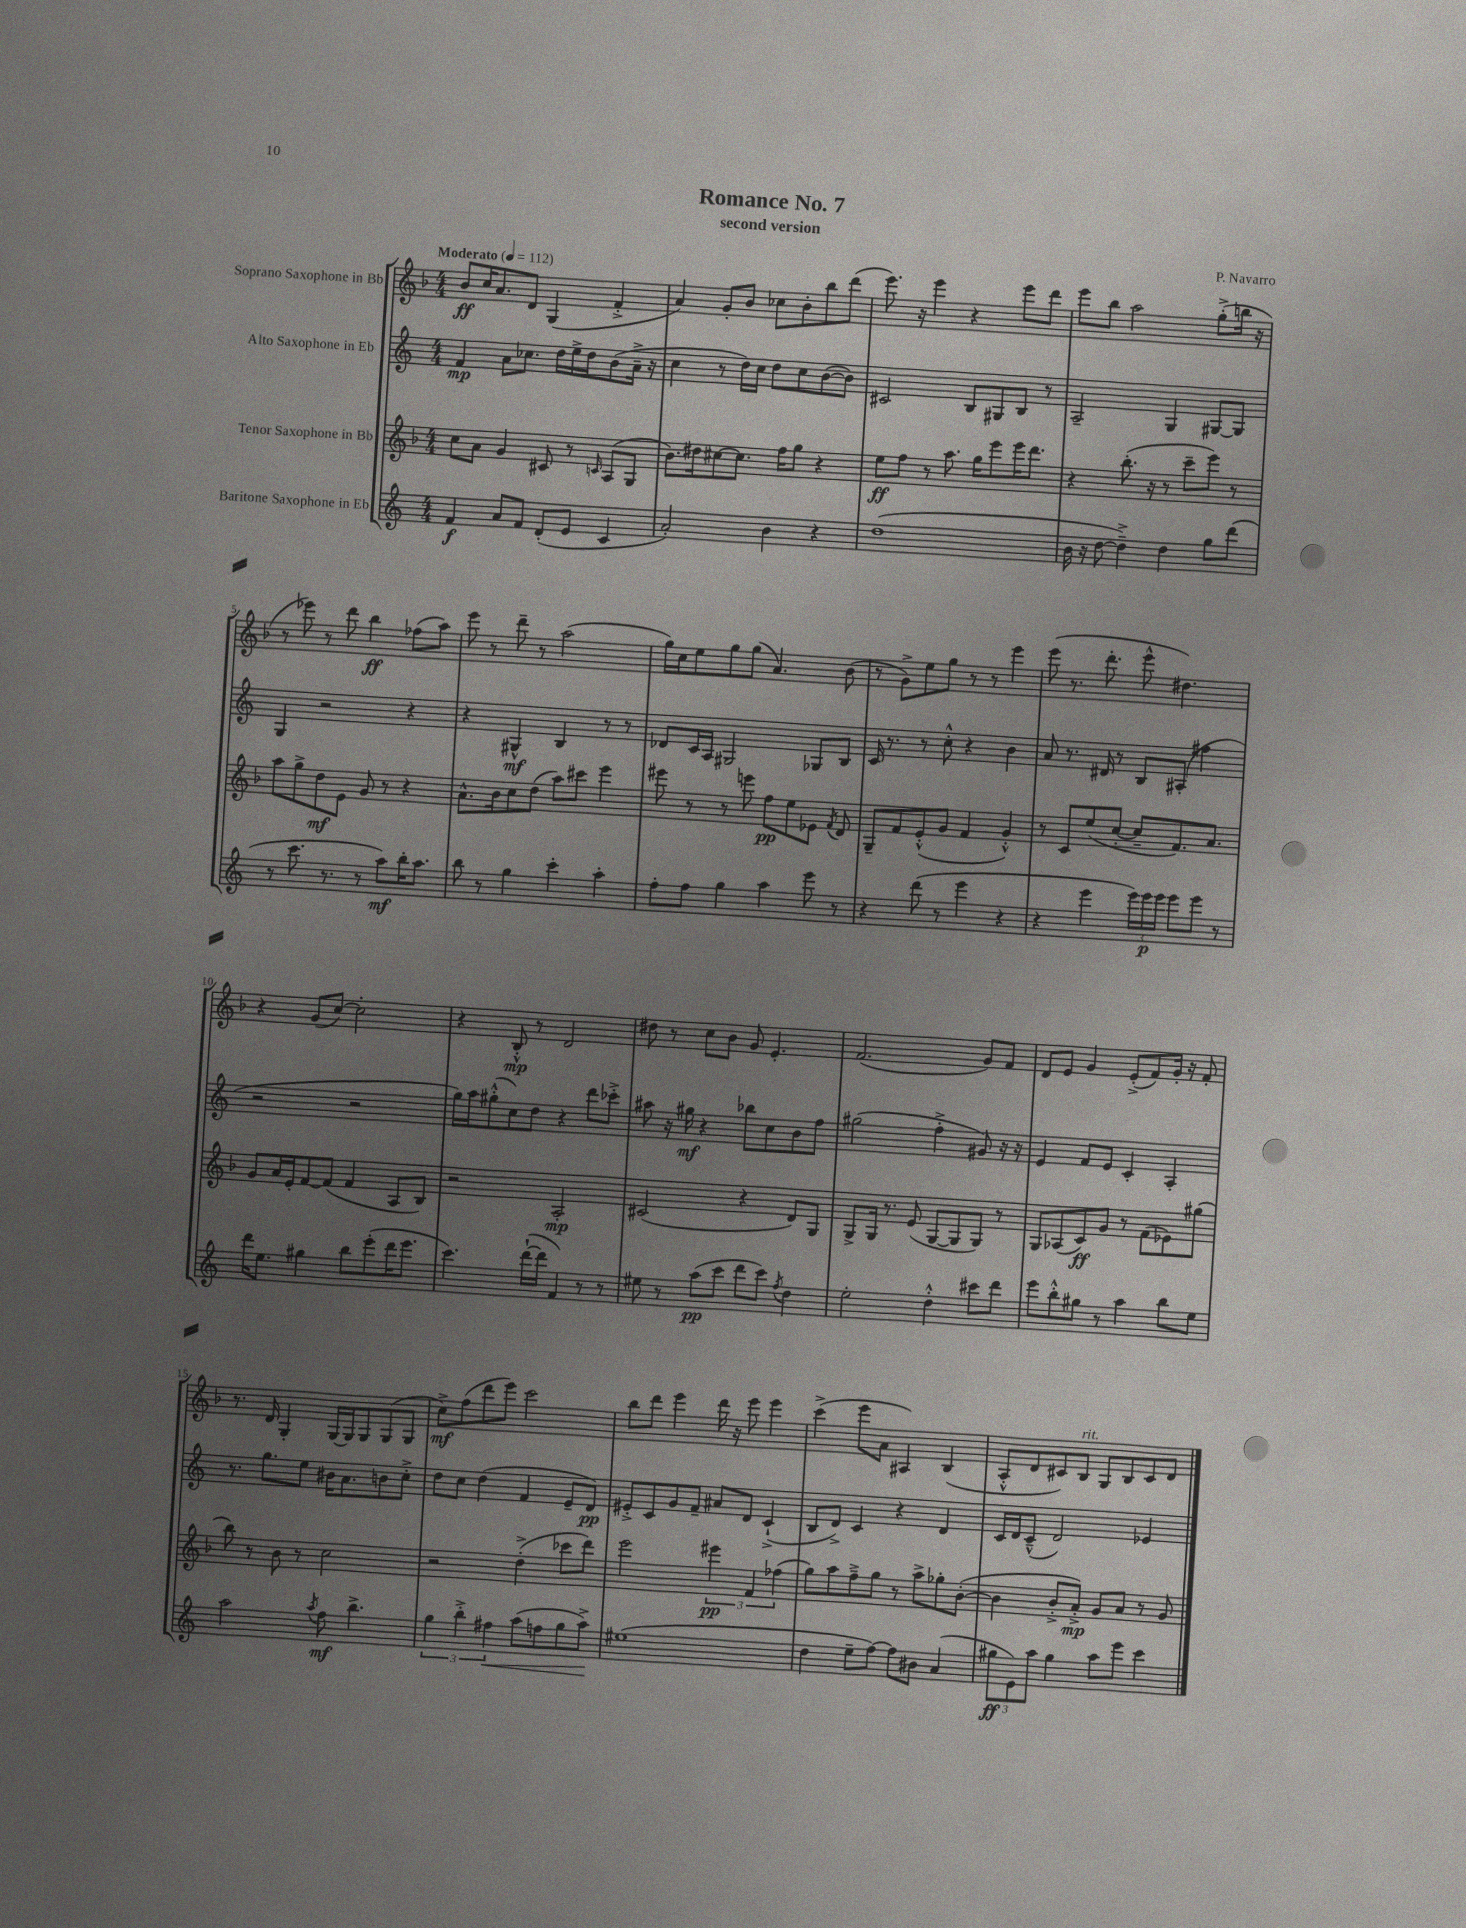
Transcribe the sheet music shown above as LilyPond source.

\header { title = "Romance No. 7" composer = "P. Navarro" subtitle = "second version" }
<<
\new StaffGroup <<
\new Staff = "s0" \with { instrumentName = "Soprano Saxophone in Bb" } {
    \clef treble \key f \major \numericTimeSignature \time 4/4 \tempo "Moderato" 4 = 112
    \autoBeamOff bes'8[\ff c''16 a'8. d'8] g4( f'4-.-> |
    a'4) g'8[-. bes'8] ces''8[ bes'8-. bes''8 d'''8]( |
    e'''8.) r16 e'''4 r4 e'''8[ d'''8] |
    e'''8[ bes''8] a''2 g''8[-.->( b''16] r16 |
    r8 ees'''8) r8 d'''8 bes''4\ff fes''8[( a''8]) |
    e'''8 r8 d'''8-- r8 a''2( |
    g''16[) c''16 e''8 g''8 g''8]( a'4.) bes'8( |
    r8 g'8[->) e''8 g''8] r8 r8 e'''4 |
    e'''8( r8. d'''8.-. e'''8-^ dis''4.) |
    r4 g'8[( c''8]~) c''2-. |
    r4 bes8-.-^\mp r8 d'2 |
    dis''8 r8 c''8[ bes'8] g'8 e'4.-. |
    f'2.( g'8[) f'8] |
    d'8[ e'8] g'4 e'8[-.->( f'8) g'16]-. r16 f'8-. |
    r8. d'16 g4-. g16[~ g16 g8 g8( g8] |
    c''8[->\mf) f''8( d'''8 e'''8]) c'''2 |
    bes''8[ d'''8] e'''4 d'''16 r16 e'''8 e'''4 |
    c'''4->( e'''8[ a'8] ais4) bes4( |
    a8[-.-^ d'8 cis'8) bes8]^\markup { \italic "rit." } g8[ bes8 cis'8 d'8] \bar "|." |
}
\new Staff = "s1" \with { instrumentName = "Alto Saxophone in Eb" } {
    \clef treble \key c \major \numericTimeSignature \time 4/4
    \autoBeamOff f'4\mp a'8[ ces''8.] d''16[ e''16-> d''16 b'8( a'16]---> r16 |
    c''4 r8 d''16[) c''16] d''8[ c''8 b'8~( b'8]) |
    cis'2 b8[ gis8 b8] r8 |
    a2-- g4 gis8[~ gis8] |
    g4 r2 r4 |
    r4 gis4-^\mf b4 r8 r8 |
    des'8[ c'16 a16] gis2 ges8[ b8] |
    c'16 r8. r8 c''8-.-^ r4 b'4 |
    a'8 r8. dis'16 r8 b8[ ais8]-.( fis''4 |
    r2 r2 |
    g''16[) a''16 gis''8-.-^( c''8) d''8] r4 d'''8[ ces'''8]-.-> |
    ais''8 r16 gis''16\mf r4 bes''8[ c''8 b'8 f''8] |
    gis''2( f''4-.-> gis'8) r16 r16 |
    e'4 f'8[ e'8] c'4-. a4-. |
    r8. g''8.[ e''8] bis'16[ a'8. b'8 c''8]-.-> |
    d''8[ c''8] d''4( f'4 e'8[-- d'8]\pp) |
    eis'8[-.-> c'8 g'8 f'8]-- ais'8[ d'8] c'4-!->( |
    b8[ d'8]->) c'4 r4 d'4 |
    c'16[ d'16 c'8]---^( d'2) ees'4 \bar "|." |
}
\new Staff = "s2" \with { instrumentName = "Tenor Saxophone in Bb" } {
    \clef treble \key f \major \numericTimeSignature \time 4/4
    \autoBeamOff c''8[ a'8] g'4 cis'8 r8 \grace { c'16 } a8[( g8] |
    bes'8.[) dis''16 cis''8~ cis''8.] f''16[ g''8] r4 |
    e''8[\ff f''8] r8 a''8. g''16[ e'''8 e'''16 d'''8.] |
    r4 bes''8.-.( r16 r8 c'''8[-- e'''8]) r8 |
    a''8[ g''8-> d''8\mf e'8] g'8 r8 r4 |
    a'8.[-^ bes'16 c''8 d''8]( a''8[) cis'''8] e'''4 |
    eis'''8 r8 r8 e'''8 f''8[\pp e''8 ees'8] \acciaccatura { f'8 } d'8 |
    g8[-- f'8 e'8-.-^( g'8] f'4 g'4-.-^) |
    r8 c'8[ e''8( c''8]~-. c''8[-- f'8.) a'8.] |
    g'8[ a'16 e'16-. f'8~ f'8]( f'4 a8[ bes8]) |
    r2 a2-.\mp |
    cis'2( r4 d'8[) g8] |
    g8[-> g16] r8. e'8( g8[~ g8 g8]) r8 |
    g8[ aes8( c'8\ff) g'8] r8 f'8[( ees'8) gis''8]( |
    bes''8) r8 bes'8 r8 c''2 |
    r2 d''4-.->( ces'''8[ d'''8]) |
    e'''2 \tuplet 3/2 { eis'''4\pp f'4 fes''4( } |
    g''8[) a''8 f''8---> g''8] r8 a''8[-> ges''8-. bes'8]~-.( |
    bes'4 bes'8[-.-> a'8]-.->\mp) g'8[ a'8] r8 g'8 \bar "|." |
}
\new Staff = "s3" \with { instrumentName = "Baritone Saxophone in Eb" } {
    \clef treble \key c \major \numericTimeSignature \time 4/4
    \autoBeamOff f'4\f a'8[ f'8] d'8[-.( e'8] c'4 |
    a'2-.) b'4 r4 |
    d''1( |
    b'16 r16 d''8~ d''4--->) d''4 g''8[ d'''8]( |
    r8 c'''8. r8. r8 a''8[\mf) b''16-. a''8.] |
    b''8 r8 g''4 c'''4-. a''4-. |
    f''8[-. f''8] g''4 a''4 e'''8 r8 |
    r4 d'''8( r8 e'''4 r4 |
    r4 e'''4 \tuplet 3/2 { e'''16[) e'''16\p e'''16] } e'''8[ e'''8] r8 |
    d'''16[ e''8.] gis''4 b''8[ e'''8-.( d'''16 e'''8.] |
    c'''4.) d'''16[~-!( d'''16] f'4) r8 r8 |
    eis''8 r8 a''8[\pp( c'''8] d'''8[ c'''8]) \acciaccatura { f''8 } d''4 |
    e''2-. d''4-.-^ cis'''8[ d'''8] |
    e'''8[ b''8-.-^ gis''8] r8 a''4 b''8[ e''8] |
    a''2 \acciaccatura { a''8 } f''8\mf b''4.-> |
    \tuplet 3/2 { g''4 b''4-.-> fis''4\< } a''8[( f''8 g''8 a''8]->\!) |
    eis''1( |
    d''4 e''8[-- f''8]~) f''8[ bis'8] a'4( |
    \tuplet 3/2 { gis''8[\ff e'8) a''8] } gis''4 a''8[ e'''8] c'''4 \bar "|." |
}
>>
>>
